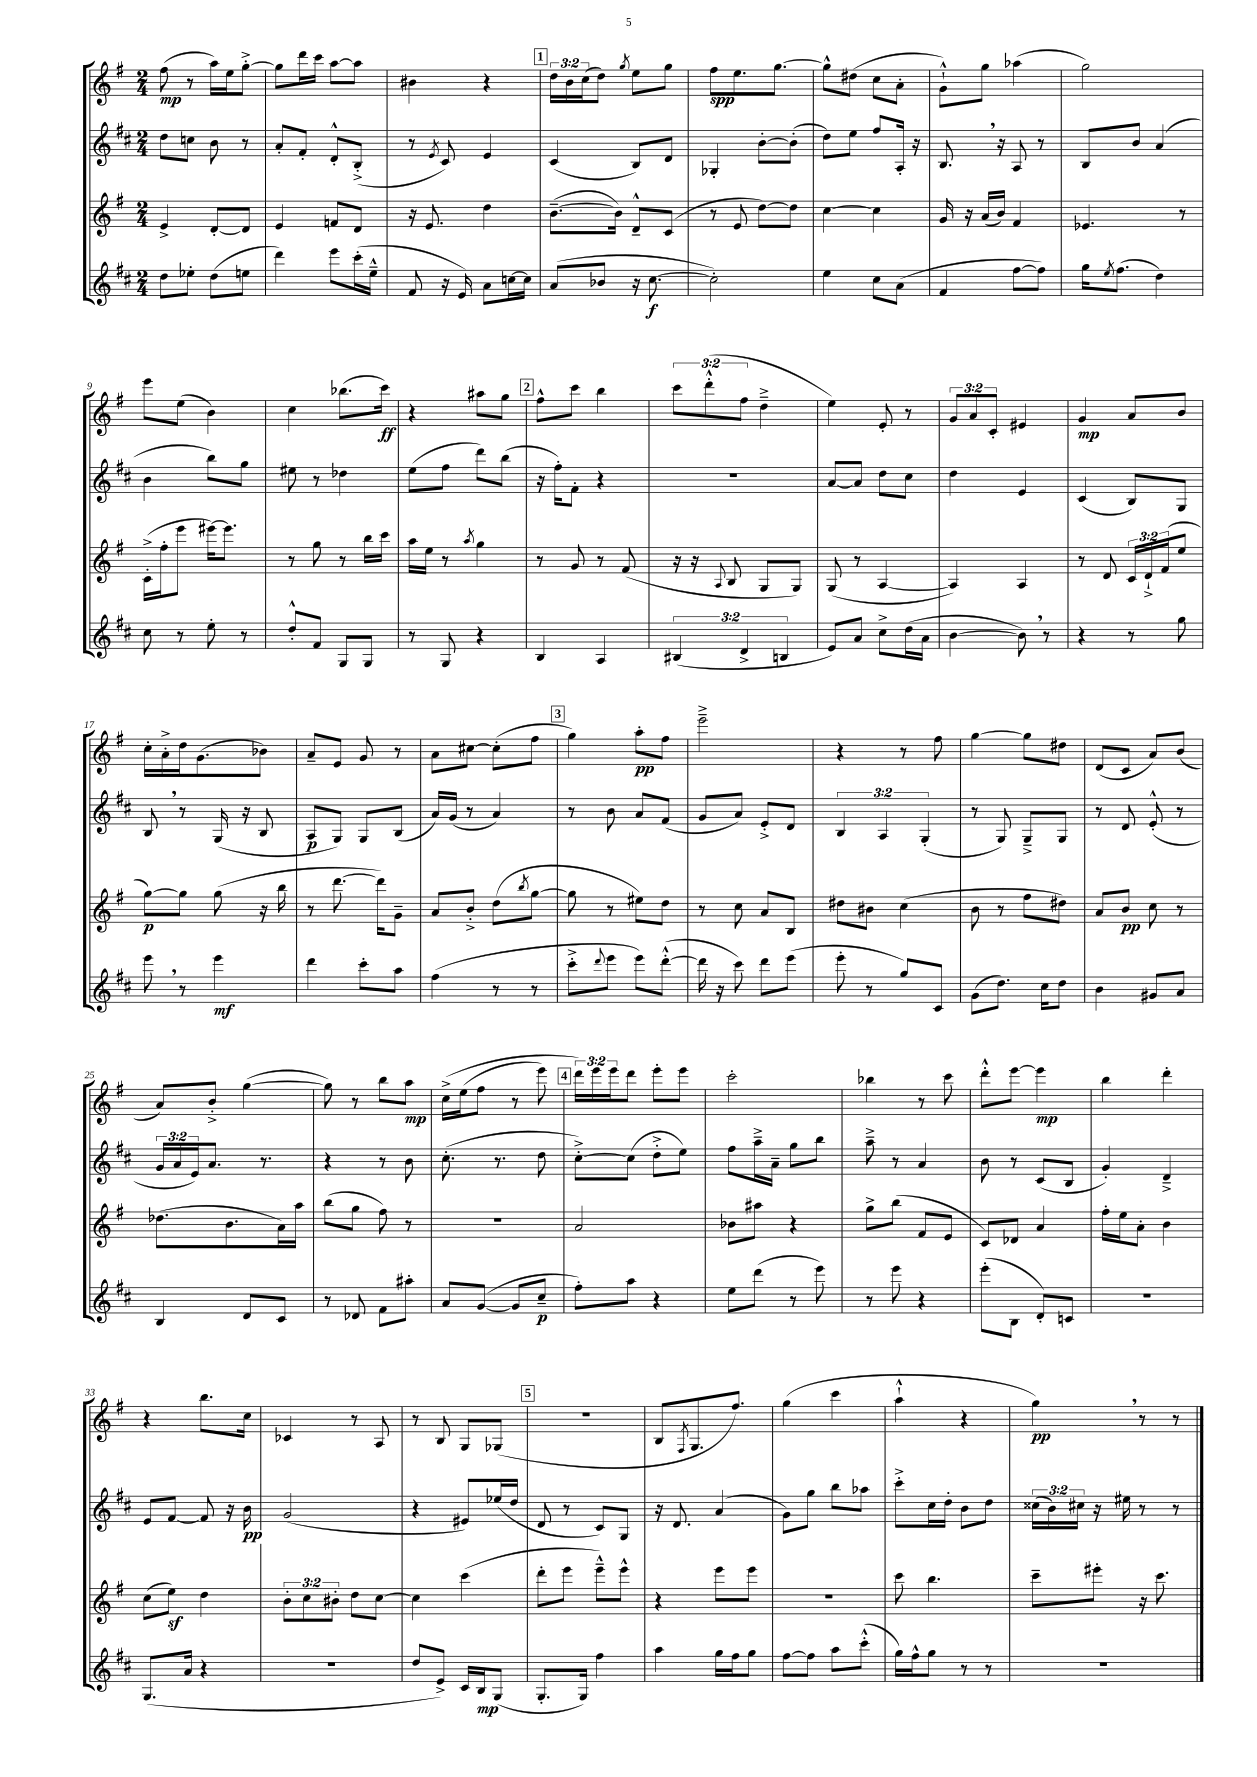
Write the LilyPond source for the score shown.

<<
\new StaffGroup <<
\new Staff = "s0" {
    \clef treble \key g \major \numericTimeSignature \time 2/4 \override Staff.TupletNumber.text = #tuplet-number::calc-fraction-text
    fis''8\mp( r8 a''16) e''16 g''8~-.-> |
    g''8 d'''16 c'''16 a''8~ a''8 |
    bis'4 r4 |
    \mark \markup { \box "1" } \tuplet 3/2 { d''16 b'16 c''16( } d''8) \acciaccatura { g''8 } e''8 g''8 |
    fis''8\spp e''8. g''8.~ |
    g''8-^ dis''8( c''8 a'8-. |
    g'8-!-^) g''8 aes''4( |
    g''2) |
    e'''8 e''8( b'4) |
    c''4 bes''8.( c'''16\ff) |
    r4 ais''8 g''8 |
    \mark \markup { \box "2" } fis''8-^ c'''8 b''4 |
    \tuplet 3/2 { c'''8 d'''8-.-^( fis''8 } d''4---> |
    e''4) e'8-. r8 |
    \tuplet 3/2 { g'8 a'8 c'8-. } eis'4 |
    g'4\mp a'8 b'8 |
    c''16-. a'16-.-> d''16 g'8.( bes'8) |
    a'8-- e'8 g'8 r8 |
    a'8 cis''8~ cis''8-.( fis''8 |
    \mark \markup { \box "3" } g''4) a''8-.\pp fis''8 |
    e'''2---> |
    r4 r8 fis''8 |
    g''4~ g''8 dis''8 |
    d'8( c'8 a'8) b'8( |
    a'8) b'8-.-> g''4~( |
    g''8) r8 b''8 a''8\mp |
    c''16->\( e''16( fis''8 r8 e'''8) |
    \mark \markup { \box "4" } \tuplet 3/2 { d'''16\) e'''16 e'''16 } d'''8 e'''8-. e'''8 |
    c'''2-. |
    bes''4 r8 c'''8 |
    d'''8-.-^ e'''8~ e'''4\mp |
    b''4 d'''4-. |
    r4 b''8. c''16 |
    ces'4 r8 a8 |
    r8 b8 g8 ges8( |
    \mark \markup { \box "5" } r2 |
    b8 \acciaccatura { fis8 } g8. fis''8.) |
    g''4( c'''4 |
    a''4-!-^ r4 |
    g''4\pp) \breathe r8 r8 \bar "|." |
}
\new Staff = "s1" {
    \clef treble \key d \major \numericTimeSignature \time 2/4 \override Staff.TupletNumber.text = #tuplet-number::calc-fraction-text
    d''8 c''8 b'8 r8 |
    a'8-. fis'8-. d'8-.-^ b8-.->( |
    r8 \acciaccatura { e'8 } cis'8) e'4 |
    \mark \markup { \box "1" } cis'4( b8) d'8 |
    ges4-. b'8~-. b'8-.( |
    d''8) e''8 fis''8 a16-. r16 |
    b8. \breathe r16 a8 r8 |
    b8 b'8 a'4( |
    b'4 b''8) g''8 |
    eis''8 r8 des''4 |
    e''8( fis''8 d'''8) b''8( |
    \mark \markup { \box "2" } r16 fis''16-.) fis'8-. r4 |
    r2 |
    a'8~ a'8 d''8 cis''8 |
    d''4 e'4 |
    cis'4( b8) g8 |
    b8 \breathe r8 g16( r16 b8 |
    a8\p g8) g8 b8( |
    a'16) g'16( r8 a'4) |
    \mark \markup { \box "3" } r8 b'8 a'8 fis'8( |
    g'8 a'8) e'8-.-> d'8 |
    \tuplet 3/2 { b4 a4 g4-.( } |
    r8 g8) g8---> g8 |
    r8 d'8 e'8-.-^( r8 |
    \tuplet 3/2 { g'16 a'16 e'16) } a'8. r8. |
    r4 r8 b'8 |
    cis''8.-.( r8. d''8 |
    \mark \markup { \box "4" } cis''8~-.->) cis''8( d''8-.-> e''8) |
    fis''8 a''16---> a'16-- g''8 b''8 |
    a''8---> r8 a'4 |
    b'8 r8 cis'8( b8 |
    g'4-.) d'4---> |
    e'8 fis'8~ fis'8 r16 b'16\pp |
    g'2( |
    r4 eis'8) ees''16( d''16 |
    \mark \markup { \box "5" } d'8 r8 cis'8) g8 |
    r16 d'8. a'4( |
    g'8) g''8 b''8 aes''8 |
    cis'''8-.-> cis''16 d''16-. b'8 d''8 |
    \tuplet 3/2 { cisis''16( b'16) cis''16 } r16 eis''16 r8 r8 \bar "|." |
}
\new Staff = "s2" {
    \clef treble \key g \major \numericTimeSignature \time 2/4 \override Staff.TupletNumber.text = #tuplet-number::calc-fraction-text
    e'4-> d'8~-. d'8 |
    e'4 f'8 d'8 |
    r16 e'8. d''4 |
    \mark \markup { \box "1" } b'8.~--( b'16) d'8---^ c'8( |
    r8 e'8 d''8~) d''8 |
    c''4~ c''4 |
    g'16 r16 a'16( b'16) fis'4 |
    ees'4. r8 |
    c'16-.->( fis''16-. e'''8 eis'''16~) eis'''8. |
    r8 g''8 r8 b''16 c'''16 |
    a''16 e''16 r8 \acciaccatura { a''8 } g''4 |
    \mark \markup { \box "2" } r8 g'8 r8 fis'8( |
    r16 r16 \appoggiatura { a8 } b8 g8 g8) |
    g8( r8 a4~ |
    a4) a4 |
    r8 d'8 \tuplet 3/2 { c'16 d'16-!-> fis'16( } e''8 |
    g''8~\p) g''8 g''8( r16 b''16 |
    r8 d'''8.~ d'''16) g'8-- |
    a'8 b'8-.-> d''8( \acciaccatura { b''8 } g''8~ |
    \mark \markup { \box "3" } g''8 r8 eis''8) d''8 |
    r8 c''8 a'8 b8 |
    dis''8 bis'8 c''4( |
    b'8 r8 fis''8 dis''8) |
    a'8 b'8\pp c''8 r8 |
    des''8.( b'8. a'16) a''16 |
    b''8( g''8 fis''8) r8 |
    r2 |
    \mark \markup { \box "4" } a'2 |
    bes'8 ais''8 r4 |
    g''8-> b''8( fis'8 e'8 |
    c'8) des'8 a'4 |
    fis''16-. e''16 a'8-. b'4 |
    c''8( e''8\sf) d''4 |
    \tuplet 3/2 { b'8-. c''8 bis'8-. } d''8 c''8~ |
    c''4 c'''4( |
    \mark \markup { \box "5" } d'''8-. e'''8 e'''8---^) e'''8-^ |
    r4 e'''8 e'''8 |
    r2 |
    c'''8 b''4. |
    c'''8-- eis'''8-. r16 c'''8. \bar "|." |
}
\new Staff = "s3" {
    \clef treble \key d \major \numericTimeSignature \time 2/4 \override Staff.TupletNumber.text = #tuplet-number::calc-fraction-text
    d''8 ees''8-. d''8( e''8 |
    d'''4) e'''8 cis'''16-.( e''16---^ |
    fis'8 r16 e'16) a'8 c''16~ c''16 |
    \mark \markup { \box "1" } a'8( bes'8 r16 cis''8.~\f |
    cis''2-.) |
    e''4 cis''8 a'8( |
    fis'4 fis''8~ fis''8) |
    g''16 \acciaccatura { e''8 } fis''8.( d''4) |
    cis''8 r8 e''8-. r8 |
    d''8-.-^ fis'8 g8 g8 |
    r8 g8 r4 |
    \mark \markup { \box "2" } b4 a4 |
    \tuplet 3/2 { bis4( d'4-> b4 } |
    e'8) a'8 cis''8-> d''16( a'16 |
    b'4~ b'8) \breathe r8 |
    r4 r8 g''8 |
    e'''8 \breathe r8 e'''4\mf |
    d'''4 cis'''8-. a''8 |
    fis''4( r8 r8 |
    \mark \markup { \box "3" } cis'''8-.-> \appoggiatura { d'''8 } e'''8 e'''8) d'''8~-.-^( |
    d'''16 r16 cis'''8) d'''8 e'''8( |
    e'''8-. r8 g''8) cis'8 |
    g'8( d''8.) cis''16 d''8 |
    b'4 gis'8 a'8 |
    b4 d'8 cis'8 |
    r8 des'8 fis'8 ais''8-. |
    a'8 g'8~( g'8 cis''8--\p |
    \mark \markup { \box "4" } fis''8-.) a''8 r4 |
    e''8 d'''8( r8 e'''8) |
    r8 e'''8 r4 |
    e'''8-.( b8 d'8-.) c'8 |
    r2 |
    g8.( a'16 r4 |
    r2 |
    d''8 e'8->) cis'16 b16\mp g8( |
    \mark \markup { \box "5" } g8.-. g16) fis''4 |
    a''4 g''16 fis''16 g''8 |
    fis''8~ fis''8 a''8 cis'''8-.-^( |
    g''16) fis''16-^ g''8 r8 r8 |
    R2 \bar "|." |
}
>>
>>
